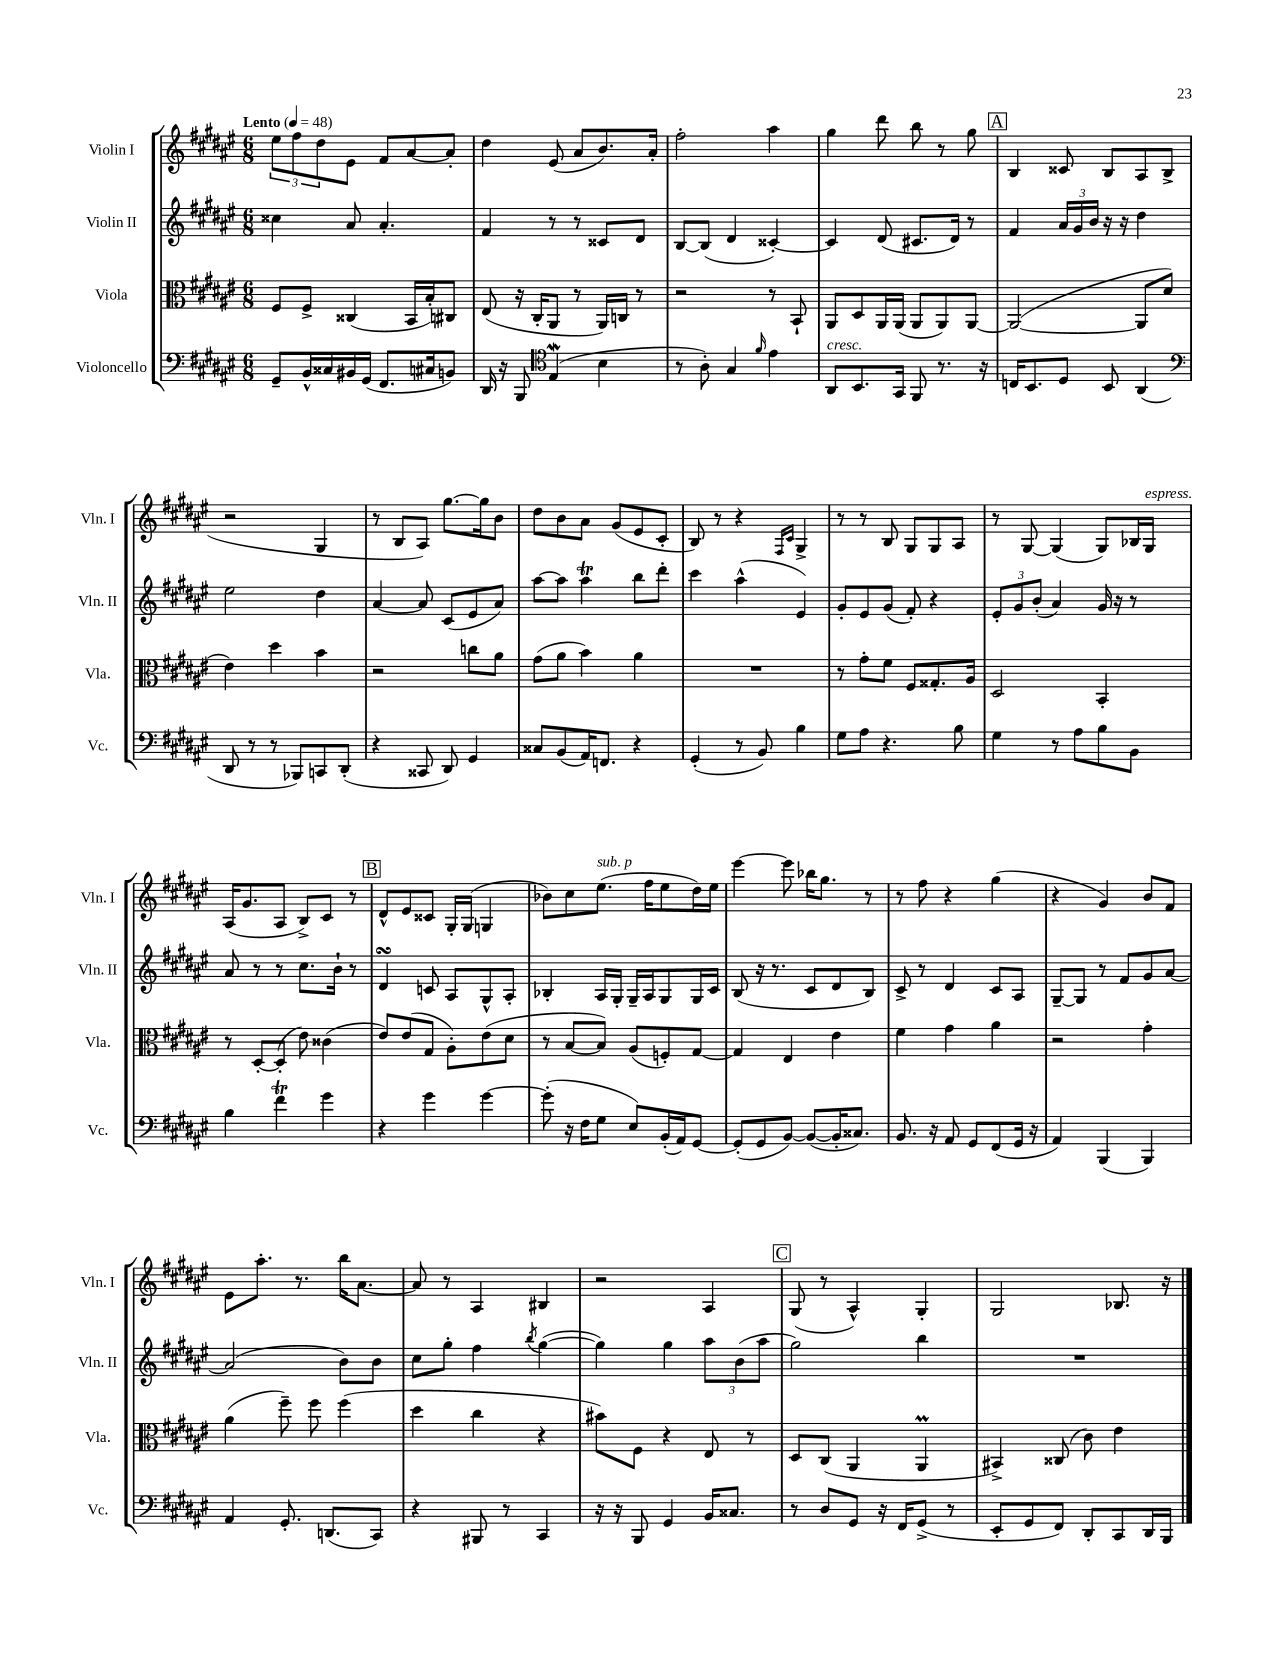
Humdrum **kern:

**kern	**kern	**kern	**kern
*staff4	*staff3	*staff2	*staff1
*clefF4	*clefC3	*clefG2	*clefG2
*k[f#c#g#d#a#e#]	*k[f#c#g#d#a#e#]	*k[f#c#g#d#a#e#]	*k[f#c#g#d#a#e#]
*M6/8	*M6/8	*M6/8	*M6/8
*MM48	*MM48	*MM48	*MM48
8GG#~	8F#	4cc##	12ee#
.	.	.	12ff#
16BB^^	8F#^	.	.
.	.	.	12dd#
16C##	.	.	.
16BB#	(4C##	8a#	8e#
(16GG#	.	.	.
8.FF#	.	4.a#'	8f#
.	16BB	.	[8a#
16C#	16B')	.	.
8BB)	8C#	.	8a#']
=	=	=	=
16DD#	(8E#	4f#	4dd#
16r	.	.	.
8BBB	16r	.	.
.	16C#'	.	.
*clefC4	*	*	*
(4E#	8AA#	8r	(8e#
.	8r	8r	8a#
4B	16AA#)	8c##	8.b)
.	16C	.	.
.	8r	8d#	.
.	.	.	16a#'
=	=	=	=
8r	2r	[8B	2ff#'
8A#')	.	(8B]	.
4G#	.	4d#	.
16qqf#	.	.	.
4e#	8r	[4c##')	4aa#
.	8BB`	.	.
=	=	=	=
8AA#	8AA#	4c##]	4gg#
8.BB	8D#	.	.
.	16AA#	(8d#	8ddd#
16GG#	(16AA#	.	.
8FF#	8AA#	8.c#	8bb
8.r	8AA#)	.	8r
.	.	16d#)	.
.	[8AA#	8r	8gg#
16r	.	.	.
=	=	=	=
16C	(2AA#_	4f#	4B
8.BB	.	.	.
8D#	.	24a#	8c##
.	.	24g#	.
.	.	24b	.
8BB	.	16r	8B
.	.	16r	.
(4AA#	8AA#]	4dd#	8A#
.	8d#	.	(8B^
=	=	=	=
*clefF4	*	*	*
8DD#	4e#)	2ee#	2r
8r	.	.	.
8r	4dd#	.	.
8BBB-)	.	.	.
8CC	4b	4dd#	4G#
(8DD#'	.	.	.
=	=	=	=
4r	2r	[4a#	8r
.	.	.	8B
8CC##	.	8a#]	8A#)
8DD#)	.	(8c#	[8.gg#
4GG#	8cc	8e#	.
.	.	.	16gg#]
.	8a#	8a#)	8b
=	=	=	=
8C##	(8g#	[8aa#	8dd#
(8BB	8a#	8aa#]	8b
16AA#)	4b)	4aa#	8a#
8.FF	.	.	.
.	.	.	(8g#
4r	4a#	8bb	8e#
.	.	8ddd#'	8c#'
=	=	=	=
(4GG#'	2.r	4ccc#	8B)
.	.	.	8r
8r	.	(4aa#^^	4r
8BB)	.	.	.
.	.	.	16qqF#
.	.	.	16qqc#
4B	.	4e#)	4G#^
=	=	=	=
8G#	8r	8g#'	8r
8A#	8g#'	8e#	8r
4.r	8f#	(8g#	8B
.	8F#	8f#')	8G#
.	8.G##'	4r	8G#
8B	.	.	8A#
.	16A#	.	.
=	=	=	=
4G#	2D#	12e#'	8r
.	.	12g#	.
.	.	.	[8G#
.	.	(12b'	.
8r	.	4a#)	(4G#]
8A#	.	.	.
8B	4BB'	16g#	8G#)
.	.	16r	.
8BB	.	8r	16B-
.	.	.	16G#
=	=	=	=
4B	8r	8a#	(16A#
.	.	.	8.g#
.	[8D#'	8r	.
4f#	(8D#']	8r	8A#
.	8e#)	8.cc#	8B^)
4g#	(4c##	.	8c#
.	.	16b`	.
.	.	8r	8r
=	=	=	=
4r	8e#)	4d#	8d#^^
.	(8e#	.	8e#
4g#	8G#	8c	8c##
.	8A#')	8A#	16G#'
.	.	.	(16G#
[4g#	(8e#	8G#^^	4G
.	8d#	8A#'	.
=	=	=	=
(8g#']	8r	4B-'	8b-)
16r	[8B	.	8cc#
16F#	.	.	.
8G#	8B])	16A#	(8.ee#
.	.	16G#'	.
8E#)	(8A#	16G#~	.
.	.	16A#	16ff#
(16BB'	8F')	8G#	8ee#
16AA#)	.	.	.
[8GG#	[8G#	16G#	16dd#)
.	.	16c#	16ee#
=	=	=	=
(8GG#']	4G#]	(8B	[4eee#
8GG#	.	16r	.
.	.	8.r	.
[8BB)	4E#	.	8eee#]
(8BB_	.	8c#	16bb-
.	.	.	8.gg#
16BB']	4e#	8d#	.
8.C##)	.	.	.
.	.	8B)	8r
=	=	=	=
8.BB	4f#	8c#^	8r
.	.	8r	8ff#
16r	.	.	.
8AA#	4g#	4d#	4r
8GG#	.	.	.
(8FF#	4a#	8c#	(4gg#
16GG#	.	8A#	.
16r	.	.	.
=	=	=	=
4AA#)	2r	[8G#~	4r
.	.	8G#]	.
(4BBB	.	8r	4g#)
.	.	8f#	.
4BBB)	4g#'	8g#	8b
.	.	[8a#	8f#
=	=	=	=
4AA#	(4a#	(2a#]	8e#
.	.	.	8.aa#'
8.GG#'	8ff#~)	.	.
.	.	.	8.r
.	8ff#	.	.
(8.DD	.	.	.
.	(4ff#	8b)	16bb
.	.	.	[8.a#
8CC#)	.	8b	.
=	=	=	=
4r	4dd#	8cc#	8a#]
.	.	8gg#'	8r
8BBB#	4cc#	4ff#	4A#
8r	.	.	.
.	.	8qbb	.
4CC#	4r	([4gg#	4B#
=	=	=	=
16r	8b#)	4gg#])	2r
16r	.	.	.
8BBB	8F#	.	.
4GG#	4r	4gg#	.
16BB	8E#	12aa#	4A#
8.C##	.	.	.
.	.	(12b	.
.	8r	.	.
.	.	12aa#	.
=	=	=	=
8r	8D#	2gg#)	(8G#
8D#	(8C#	.	8r
8GG#	4AA#	.	4A#^^)
16r	.	.	.
16FF#	.	.	.
(8GG#^	4AA#	4bb	4G#'
8r	.	.	.
=	=	=	=
8EE#'	4BB#^)	2.r	2G#
8GG#	.	.	.
8FF#)	(8C##	.	.
8DD#'	8c#)	.	.
8CC#	4e#	.	8.B-
16DD#	.	.	.
16BBB	.	.	16r
==	==	==	==
*-	*-	*-	*-
